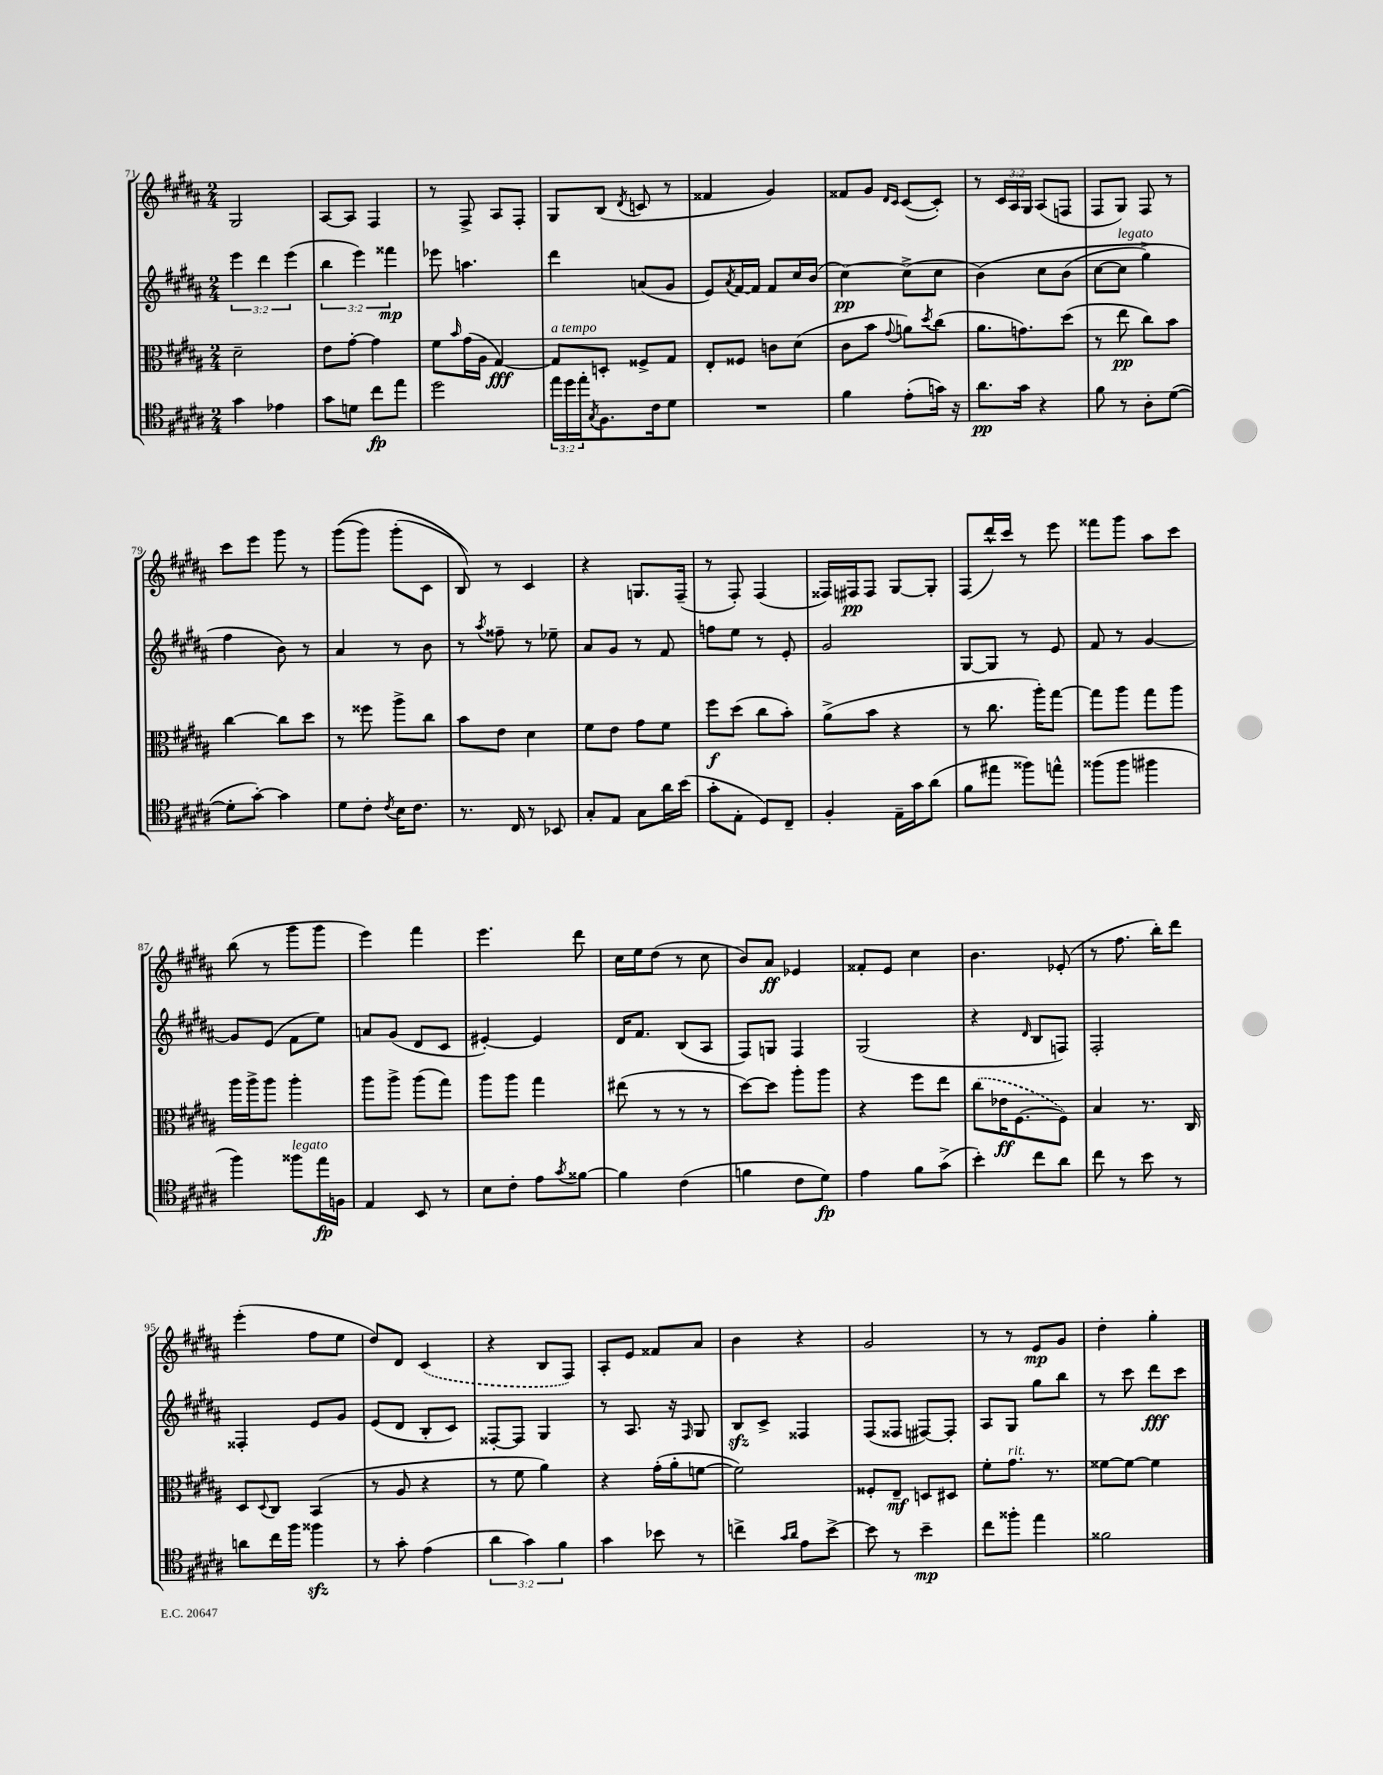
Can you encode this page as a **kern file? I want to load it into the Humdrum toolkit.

**kern	**dynam	**kern	**dynam	**kern	**dynam	**kern	**dynam
*part4	*part4	*part3	*part3	*part2	*part2	*part1	*part1
*staff4	*staff4	*staff3	*staff3	*staff2	*staff2	*staff1	*staff1
*clefC4	*	*clefC3	*	*clefG2	*	*clefG2	*
*k[f#c#g#d#a#]	*	*k[f#c#g#d#a#]	*	*k[f#c#g#d#a#]	*	*k[f#c#g#d#a#]	*
*M2/4	*	*M2/4	*	*M2/4	*	*M2/4	*
=71	=71	=71	=71	=71	=71	=71	=71
4g#\	.	2d#~\	.	6eee\	.	2G#/	.
.	.	.	.	6ddd#\	.	.	.
4e-X\	.	.	.	.	.	.	.
.	.	.	.	(6eee\	.	.	.
=72	=72	=72	=72	=72	=72	=72	=72
8g#\L	.	8e\L	.	6bb\	.	[8A#/L	.
8dn\J	.	[8g#'\J	.	.	.	8A#/J]	.
.	.	.	.	6eee\)	.	.	.
8cc#\L	fp	4g#\]	.	.	.	4F#/	.
.	.	.	.	6fff##X\	mp	.	.
8ee\J	.	.	.	.	.	.	.
=73	=73	=73	=73	=73	=73	=73	=73
2dd#\	.	8f#\L	.	8eee-X\	.	8r	.
.	.	16qqb/	.	.	.	.	.
.	.	(16g#\L	.	4.aan\	.	8F#^/	.
.	.	16A#\JJ	.	.	.	.	.
.	.	[4G#/)	fff	.	.	8A#/L	.
.	.	.	.	.	.	8F#'/J	.
=74	=74	=74	=74	=74	=74	=74	=74
!	!	!LO:TX:a:i:t=a tempo	!	!	!	!	!
24ee\LL	.	8G#/L]	.	4ddd#\	.	8G#/L	.
24dd#\	.	.	.	.	.	.	.
24ee'\J	.	.	.	.	.	.	.
8qG#/	.	.	.	.	.	.	.
8.F#\	.	8Dn'/J	.	.	.	(8B/J	.
.	.	.	.	.	.	8qd#/	.
.	.	8F##X^/L	.	(8an/L	.	8cn/	.
16c#\k	.	.	.	.	.	.	.
8d#\J	.	8G#/J	.	8g#/J	.	8r	.
=75	=75	=75	=75	=75	=75	=75	=75
2r	.	8E'/L	.	8e/L)	.	4f##X/	.
.	.	.	.	8qa#/	.	.	.
.	.	8F##X/J	.	[16f#/L	.	.	.
.	.	.	.	16f#/JJ]	.	.	.
.	.	8cn\L	.	8f#/L	.	4g#/)	.
.	.	(8d#\J	.	16cc#/L	.	.	.
.	.	.	.	(16b/JJ	.	.	.
=76	=76	=76	=76	=76	=76	=76	=76
4f#\	.	8c#\L	.	[4cc#\)	pp	8f##X/L	.
.	.	8b\J	.	.	.	8g#/J	.
.	.	.	.	.	.	16qqd#/LL	.
.	.	8qqg#/	.	.	.	16qqc#/JJ	.
(8e'\L	.	8an\L)	.	(8cc#^\L]	.	([8c#/L	.
.	.	8qdd#/	.	.	.	.	.
16gn\Jk)	.	(8cc#\J	.	8cc#\J	.	8c#'/J])	.
16r	.	.	.	.	.	.	.
=77	=77	=77	=77	=77	=77	=77	=77
8.a#\L	pp	8.a#\L	.	(4b\)	.	8r	.
.	.	.	.	.	.	24c#/LL	.
.	.	.	.	.	.	24A#/	.
16g#\Jk	.	8.gn\)	.	.	.	.	.
.	.	.	.	.	.	24G#/JJ	.
4r	.	.	.	8cc#\L	.	(8A#/L	.
.	.	(8dd#\J	.	(8b\J	.	8Fn/J	.
=78	=78	=78	=78	=78	=78	=78	=78
8f#\	.	8r	.	[8cc#\L	.	8F#/L	.
!	!	!	!	!LO:TX:a:i:t=legato	!	!	!
8r	.	8ee\	pp	8cc#\J]	.	8G#/J)	.
8A#'\L	.	8cc#\L)	.	4gg#^\)	.	8F#/	.
([8d#\J	.	8b\J	.	.	.	8r	.
!!LO:LB:g=z
=79	=79	=79	=79	=79	=79	=79	=79
8d#'\L]	.	[4cc#\	.	4ff#\	.	8ccc#\L	.
[8g#'\J)	.	.	.	.	.	8eee\J	.
4g#\]	.	8cc#\L]	.	8b\)	.	8ggg#\	.
.	.	8dd#\J	.	8r	.	8r	.
=80	=80	=80	=80	=80	=80	=80	=80
8d#\L	.	8r	.	4a#/	.	((8ggg#\L	.
8c#'\J	.	8ff##X\	.	.	.	8ggg#\J)	.
8qc#/	.	.	.	.	.	.	.
16B\KL	.	8aa#^\L	.	8r	.	(8ggg#'\L	.
8.c#\J	.	.	.	.	.	.	.
.	.	8cc#\J	.	8b\	.	8c#\J	.
=81	=81	=81	=81	=81	=81	=81	=81
8.r	.	8b\L	.	8r	.	8B/))	.
.	.	.	.	8qaa#/	.	.	.
.	.	8e\J	.	8ff##X~\	.	8r	.
16C#/	.	.	.	.	.	.	.
8r	.	4d#\	.	8r	.	4c#/	.
8BB-X/	.	.	.	8ee-X~\	.	.	.
=82	=82	=82	=82	=82	=82	=82	=82
8G#'/L	.	8f#\L	.	8a#/L	.	4r	.
8E/J	.	8e\J	.	8g#/J	.	.	.
8G#\L	.	8g#\L	.	8r	.	8.Gn/L	.
16a#\L	.	8f#\J	.	8f#/	.	.	.
(16b\JJ	.	.	.	.	.	(16F#~/Jk	.
=83	=83	=83	=83	=83	=83	=83	=83
8g#'\L	.	8ff#\L	f	8ffn\L	.	8r	.
8E'\J	.	(8dd#\J	.	8ee\J	.	8F#'/)	.
8D#/L)	.	8cc#\L	.	8r	.	(4F#/	.
8C#~/J	.	8b'\J)	.	8e'/	.	.	.
=84	=84	=84	=84	=84	=84	=84	=84
4F#'/	.	(8a#^\L	.	2g#/	.	16F##X/LL)	.
.	.	.	.	.	.	16F#X/J	pp
.	.	8b\J	.	.	.	8F#/J	.
16E~\LL	.	4r	.	.	.	[8G#/L	.
16g#\J	.	.	.	.	.	.	.
(8a#\J	.	.	.	.	.	8G#'/J]	.
=85	=85	=85	=85	=85	=85	=85	=85
8f#\L	.	8r	.	[8G#/L	.	(8F#/L	.
8ee#X\J	.	8.cc#\	.	8G#/J]	.	16ddd#^^/L)	.
.	.	.	.	.	.	16ccc#/JJ	.
8ff##X\L)	.	.	.	8r	.	8r	.
.	.	16aa#'\KL)	.	.	.	.	.
8een^^\J	.	[8gg#\J	.	8e/	.	8eee\	.
=86	=86	=86	=86	=86	=86	=86	=86
(8ff##X\L	.	8gg#\L]	.	8f#/	.	8fff##X\L	.
8ff##\J	.	8aa#\J	.	8r	.	8ggg#\J	.
4ff#X\	.	8gg#\L	.	[4g#/	.	8aa#\L	.
.	.	8aa#\J	.	.	.	8ccc#\J	.
!!LO:LB:g=z
=87	=87	=87	=87	=87	=87	=87	=87
4ff#\)	.	16aa#\LL	.	8g#/L]	.	(8bb\	.
.	.	16aa#^\J	.	.	.	.	.
.	.	8aa#\J	.	(8e/J	.	8r	.
!LO:TX:a:i:t=legato	!	!	!	!	!	!	!
8ff##X\L	.	4aa#'\	.	8f#\L	.	8ggg#\L	.
16ee\L	fp	.	.	8ee\J)	.	8ggg#\J	.
16Fn\JJ	.	.	.	.	.	.	.
=88	=88	=88	=88	=88	=88	=88	=88
4E/	.	8aa#\L	.	8an/L	.	4eee\)	.
.	.	8aa#^\J	.	(8g#/J	.	.	.
8BB/	.	(8aa#\L	.	8d#/L	.	4fff#\	.
8r	.	8gg#\J)	.	8c#/J	.	.	.
=89	=89	=89	=89	=89	=89	=89	=89
8B\L	.	8aa#\L	.	[4e#X'/)	.	4.eee\	.
8c#'\J	.	8aa#\J	.	.	.	.	.
8e\L	.	4gg#\	.	4e#/]	.	.	.
8qg#/	.	.	.	.	.	.	.
[8f##X\J	.	.	.	.	.	8ddd#\	.
=90	=90	=90	=90	=90	=90	=90	=90
4f##\]	.	(8ee#X\	.	16d#/KL	.	16cc#\LL	.
.	.	.	.	8.f#/J	.	16ee\J	.
.	.	8r	.	.	.	(8dd#\J	.
(4c#\	.	8r	.	(8B/L	.	8r	.
.	.	8r	.	8A#/J	.	8cc#\	.
=91	=91	=91	=91	=91	=91	=91	=91
4fn\	.	[8dd#\L)	.	8F#/L)	.	8b/L)	.
.	.	8dd#\J]	.	8Gn/J	.	8a#/J	ff
8c#\L	.	8aa#'\L	.	4F#/	.	4e-X/	.
8d#\J)	fp	8aa#\J	.	.	.	.	.
=92	=92	=92	=92	=92	=92	=92	=92
4e\	.	4r	.	(2G#/	.	8f##X'/L	.
.	.	.	.	.	.	8e/J	.
8f#\L	.	8ff#\L	.	.	.	4cc#\	.
(8g#^\J	.	8ee\J	.	.	.	.	.
=93	=93	=93	=93	=93	=93	=93	=93
4b'\)	.	(8cc#\L	.	4r	.	4.b\	.
.	.	16e-X\K	ff	.	.	.	.
.	.	[8.F#\	.	.	.	.	.
.	.	.	.	16qqd#/	.	.	.
8cc#\L	.	.	.	8B/L	.	.	.
8a#\J	.	8F#\J])	.	8Fn/J)	.	(8e-X'/	.
=94	=94	=94	=94	=94	=94	=94	=94
8cc#\	.	4B/	.	2F#'/	.	8r	.
8r	.	.	.	.	.	8.ff#\	.
8b\	.	8.r	.	.	.	.	.
.	.	.	.	.	.	16bb'\KL)	.
8r	.	.	.	.	.	8ddd#\J	.
.	.	16C#/	.	.	.	.	.
!!LO:LB:g=z
=95	=95	=95	=95	=95	=95	=95	=95
8an\L	.	8D#/L	.	4F##X'/	.	(4eee'\	.
.	.	8qqD#/	.	.	.	.	.
16cc#\L	.	8C#/J	.	.	.	.	.
16ff#\JJ	.	.	.	.	.	.	.
4ff##Xzz\	.	(4BB/	.	8e/L	.	8ff#\L	.
.	.	.	.	8g#/J	.	8ee\J	.
=96	=96	=96	=96	=96	=96	=96	=96
8r	.	8r	.	(8e/L	.	8dd#/L)	.
8g#'\	.	8A#/	.	8d#/J	.	8d#/J	.
(4e\	.	4r	.	8B'/L	.	(4c#/	.
.	.	.	.	8c#/J)	.	.	.
=97	=97	=97	=97	=97	=97	=97	=97
6a#\	.	8r	.	[8F##X'/L	.	4r	.
.	.	8f#\	.	8F##/J]	.	.	.
6g#\)	.	.	.	.	.	.	.
.	.	4a#\)	.	4G#/	.	8B/L	.
6f#\	.	.	.	.	.	.	.
.	.	.	.	.	.	8F#/J)	.
=98	=98	=98	=98	=98	=98	=98	=98
4g#\	.	4r	.	8r	.	8A#'/L	.
.	.	.	.	8.A#/	.	8e/J	.
8b-X\	.	(16g#'\LL	.	.	.	8f##X/L	.
.	.	16a#'\J	.	16r	.	.	.
.	.	.	.	16qqF#/	.	.	.
8r	.	[8fn\J	.	8G#/	.	8a#/J	.
=99	=99	=99	=99	=99	=99	=99	=99
4ccn^\	.	2f\])	.	8Bzz/L	.	4b\	.
.	.	.	.	8c#^/J	.	.	.
16qqg#/LL	.	.	.	.	.	.	.
16qqa#/JJ	.	.	.	.	.	.	.
8e\L	.	.	.	4F##X/	.	4r	.
[8b^\J	.	.	.	.	.	.	.
=100	=100	=100	=100	=100	=100	=100	=100
8b\]	.	8F##X'/L	.	(8F#/L	.	2g#/	.
8r	.	8E~/J	mf	8F##X/J	.	.	.
4b~\	mp	8Dn/L	.	[8F#X/L)	.	.	.
.	.	8D#X/J	.	8F#'/J]	.	.	.
=101	=101	=101	=101	=101	=101	=101	=101
8cc#\L	.	8f#'\L	.	8A#/L	.	8r	.
!	!	!LO:TX:a:i:t=rit.	!	!	!	!	!
8ff##X'\J	.	8.g#\J	.	8G#/J	.	8r	.
4ee\	.	.	.	8gg#\L	.	8e/L	mp
.	.	8.r	.	.	.	.	.
.	.	.	.	8bb\J	.	8g#/J	.
=102	=102	=102	=102	=102	=102	=102	=102
2f##X\	.	[8f##X\L	.	8r	.	4dd#'\	.
.	.	8f##\J_	.	8ccc#\	.	.	.
.	.	4f##\]	.	8ddd#\L	fff	4gg#'\	.
.	.	.	.	8ccc#\J	.	.	.
==	==	==	==	==	==	==	==
*-	*-	*-	*-	*-	*-	*-	*-
